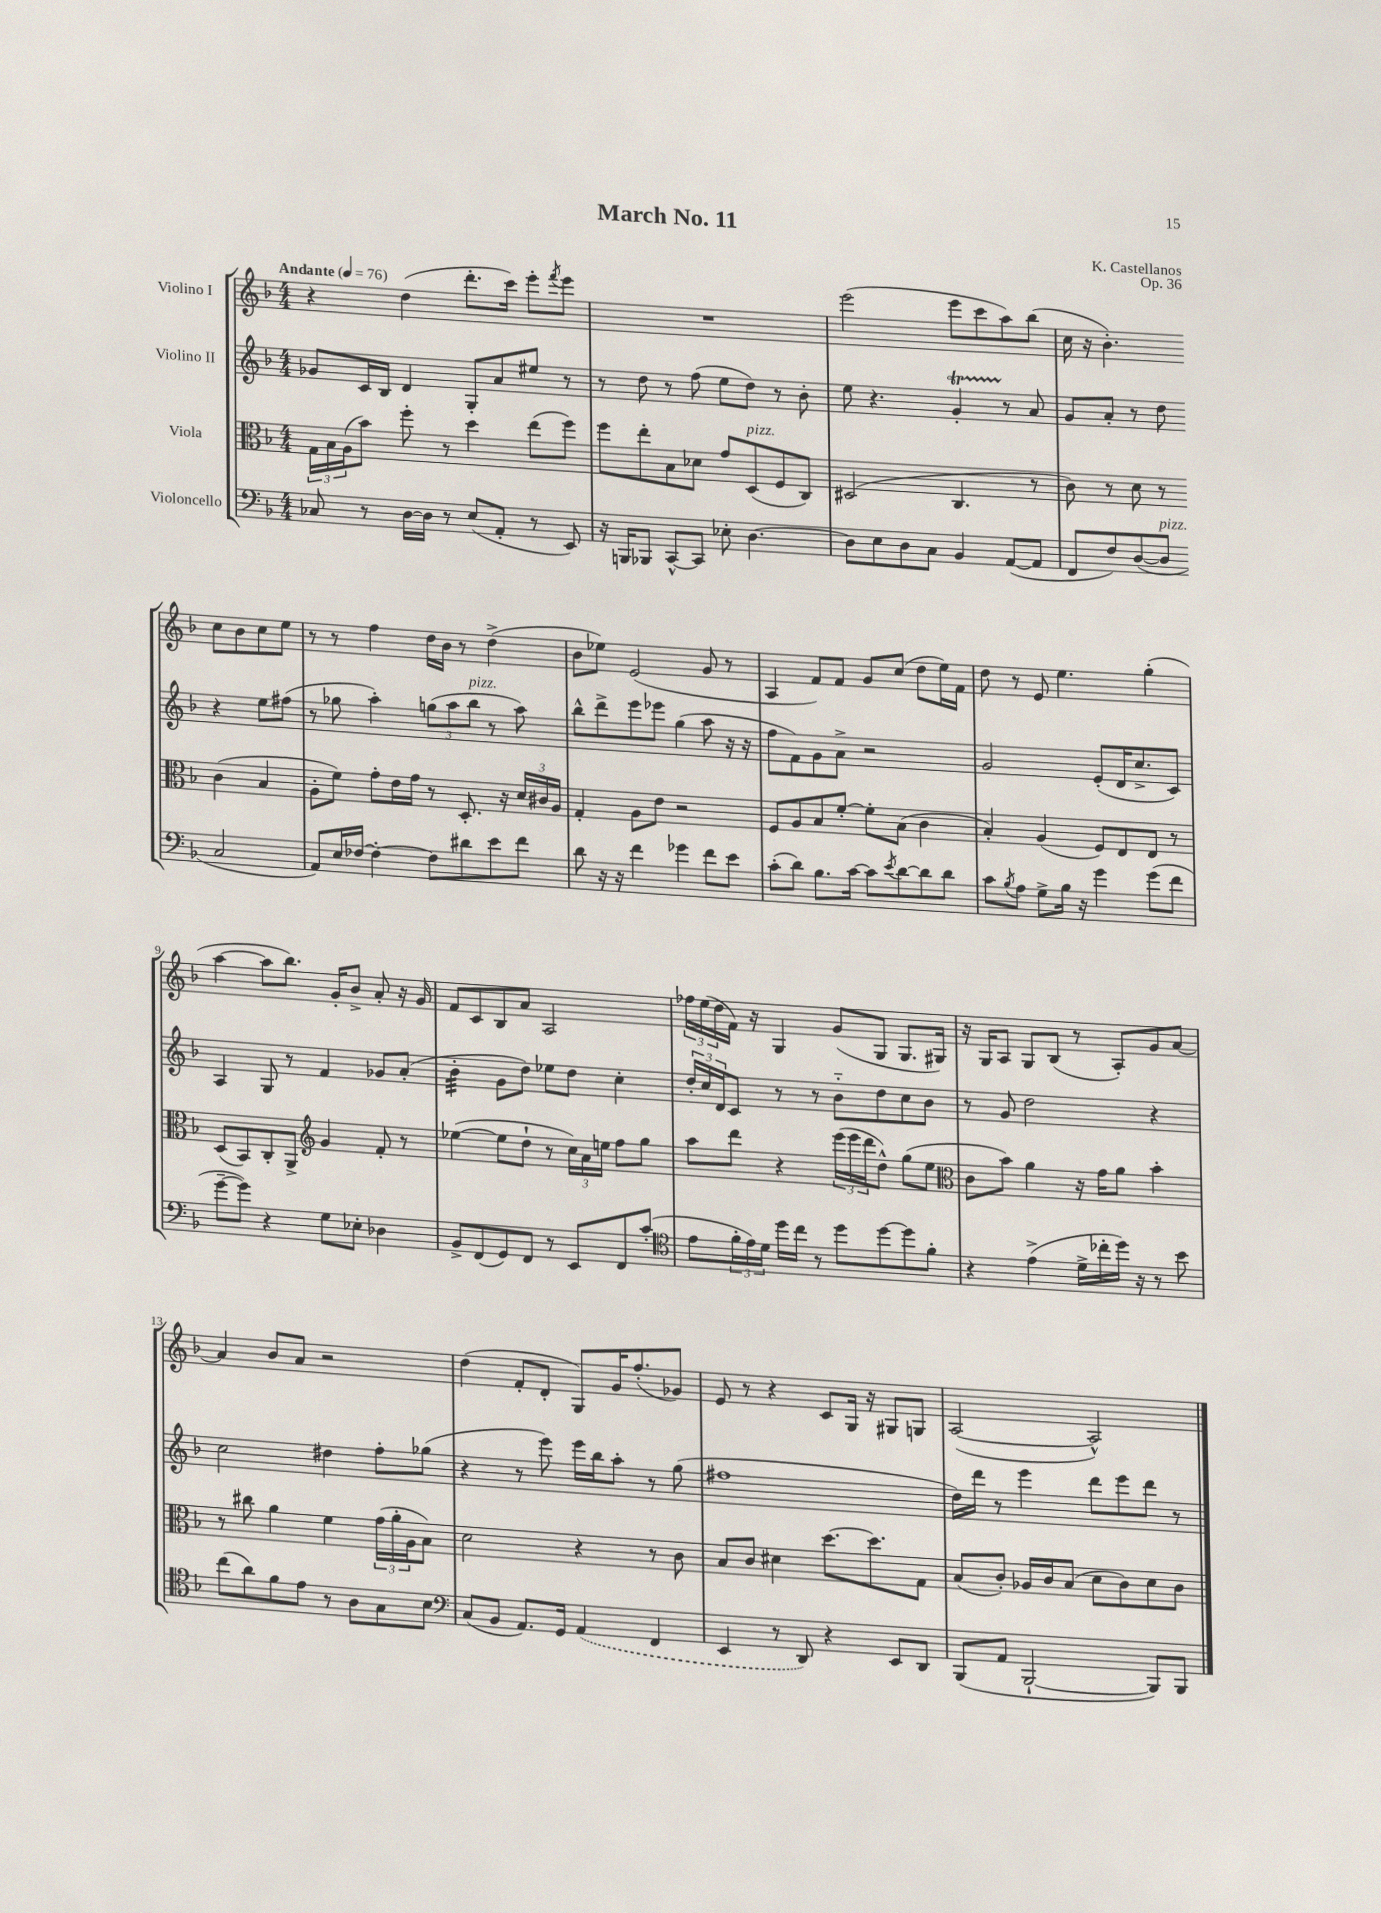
\header { title = "March No. 11" composer = "K. Castellanos" opus = "Op. 36" }
<<
\new StaffGroup <<
\new Staff = "s0" \with { instrumentName = "Violino I" } {
    \clef treble \key f \major \numericTimeSignature \time 4/4 \tempo "Andante" 4 = 76
    r4 d''4( d'''8.-. c'''16) e'''8-. \acciaccatura { f'''8 } e'''8 |
    R1 |
    e'''2( e'''8 c'''8 a''8) bes''8( |
    c''16 r16 bes'4.-.) c''8 bes'8 c''8 e''8 |
    r8 r8 f''4 d''16 bes'16 r8 d''4->( |
    bes'8 ees''8) e'2( g'8 r8 |
    a4 f'8) f'8 g'8 c''8( d''8 e''16) f'16 |
    d''8 r8 e'8 e''4. g''4-.( |
    a''4~ a''8 bes''8.) g'16-. bes'8-> a'8-. r16 g'16 |
    f'8 c'8 bes8 a'8 a2 |
    \tuplet 3/2 { fes''16 e''16( d''16 } f'16) r16 g4 g'8( g8 g8. gis16) |
    r16 g16 a8 g8 bes8( r8 a8-.) g'8 a'8~ |
    a'4 bes'8 a'8 r2 |
    d''4( f'8-. d'8-. g8) g'16 f''8.-.( ges'8) |
    e'8 r8 r4 c'8 g16 r16 gis8 g8 |
    a2~( a2-^) \bar "|." |
}
\new Staff = "s1" \with { instrumentName = "Violino II" } {
    \clef treble \key f \major \numericTimeSignature \time 4/4
    ges'8 c'16 bes16 d'4 g8-. a'8 eis''8 r8 |
    r8 d''8 r8 f''8( e''8 d''8) r8 bes'8-. |
    e''8 r4. g'4-.\startTrillSpan r8\stopTrillSpan a'8 |
    g'8 a'8-. r8 d''8 r4 e''8 fis''8( |
    r8 ges''8 a''4-.) \tuplet 3/2 { g''8( a''8 bes''8^\markup { \italic "pizz." } } r8 a''8) |
    bes''8-^ d'''8-> e'''8 ees'''8 g''4( a''8 r16 r16 |
    f''8 f'8) g'8 a'8-> r2 |
    g'2 e'8-.( d'16 c''8.-> c'8) |
    a4 g8 r8 f'4 ges'8 a'8-.( |
    bes'4:32-. g'8 d''8) ees''8 d''8 c''4-. |
    \tuplet 3/2 { d''16-. c''16 d'16 } c'8 r8 r8 bes'8-_ d''8 c''8 bes'8 |
    r8 g'8 d''2 r4 |
    c''2 dis''4 f''8-. ges''8( |
    r4 r8 e'''8) e'''16 bes''16 a''8-. r8 g''8( |
    fis''1 |
    d''16) d'''16 r8 e'''4 d'''8 e'''8 d'''8 r8 \bar "|." |
}
\new Staff = "s2" \with { instrumentName = "Viola" } {
    \clef alto \key f \major \numericTimeSignature \time 4/4
    \tuplet 3/2 { g16 bes16 a16( } bes'8) f''8-. r8 d''4 e''8( f''8) |
    f''8 e''8-. bes8 des'8 g'8 d8^\markup { \italic "pizz." }( f8 c8) |
    dis2( c4. r8 |
    c'8) r8 d'8 r8 c'4( bes4 |
    a8-. f'8) g'8-. e'16 g'16 r8 d8.-. r16 \tuplet 3/2 { d'16 cis'16 a16 } |
    g4-. a8 e'8 r2 |
    f8 a8 bes8 f'8~-. f'8-. bes8( c'4 |
    bes4-.) a4( f8) e8 e8 r8 |
    d8( bes,8) c8-. a,8-> \clef treble g'4 f'8-. r8 |
    ees''4~( ees''8 d''8-! r8 \tuplet 3/2 { c''16) a'16 e''16 } f''8 g''8 |
    a''8 d'''8 r4 \tuplet 3/2 { e'''16( e'''16 d'''16 } d''8-^) g''8( e''8 |
    \clef alto c'8 bes'8) a'4 r16 g'16 a'8 bes'4-. |
    r8 cis''8 a'4 f'4 \tuplet 3/2 { g'16( a'16-. a16 } bes8) |
    d'2 r4 r8 c'8 |
    bes8 c'8 dis'4 d''8.~ d''8. g8 |
    bes8( c'8-.) aes16 c'16 bes8( d'8 c'8) d'8 c'8 \bar "|." |
}
\new Staff = "s3" \with { instrumentName = "Violoncello" } {
    \clef bass \key f \major \numericTimeSignature \time 4/4
    ces8 r8 d16~ d16 r8 e8( a,8-. r8 e,8) |
    r16 b,,16 bes,,8 c,8~-^ c,8 ees8-. d4.~ |
    d8 e8 d8 c8 bes,4 a,8~( a,8 |
    f,8 f8) d8~( d8^\markup { \italic "pizz." } c2 |
    a,8) e16 fes16~ fes4~-. fes8 dis'8 e'8 f'8 |
    d'8 r16 r16 f'4 ges'4 f'8 e'8 |
    c'8-.( d'8) bes8. c'16~ c'8 \acciaccatura { e'8 } d'8~ d'8 d'8 |
    c'8 \acciaccatura { bes8 } a8 g8-> bes16 r16 g'4 g'8( f'8 |
    g'8~-- g'8) r4 g8 ees8-. des4 |
    bes,8-> f,8( g,8) f,8 r8 e,8 f,8 c'8-.( |
    \clef tenor e'8 \tuplet 3/2 { f'16-. e'16) d'16 } d''16 c''16 r8 d''8 d''8~ d''8 f'8-. |
    r4 e'4->( d'16-> ces''16-. d''16) r16 r8 bes'8 |
    c''8( a'8) f'8 e'8 r8 a8 g8 bes8 |
    \clef bass c8( bes,8 a,8.) g,16 \once \slurDashed a,4( f,4 |
    e,4 r8 d,8) r4 e,8 d,8 |
    bes,,8( a,8 bes,,2~-! bes,,8) bes,,8 \bar "|." |
}
>>
>>
